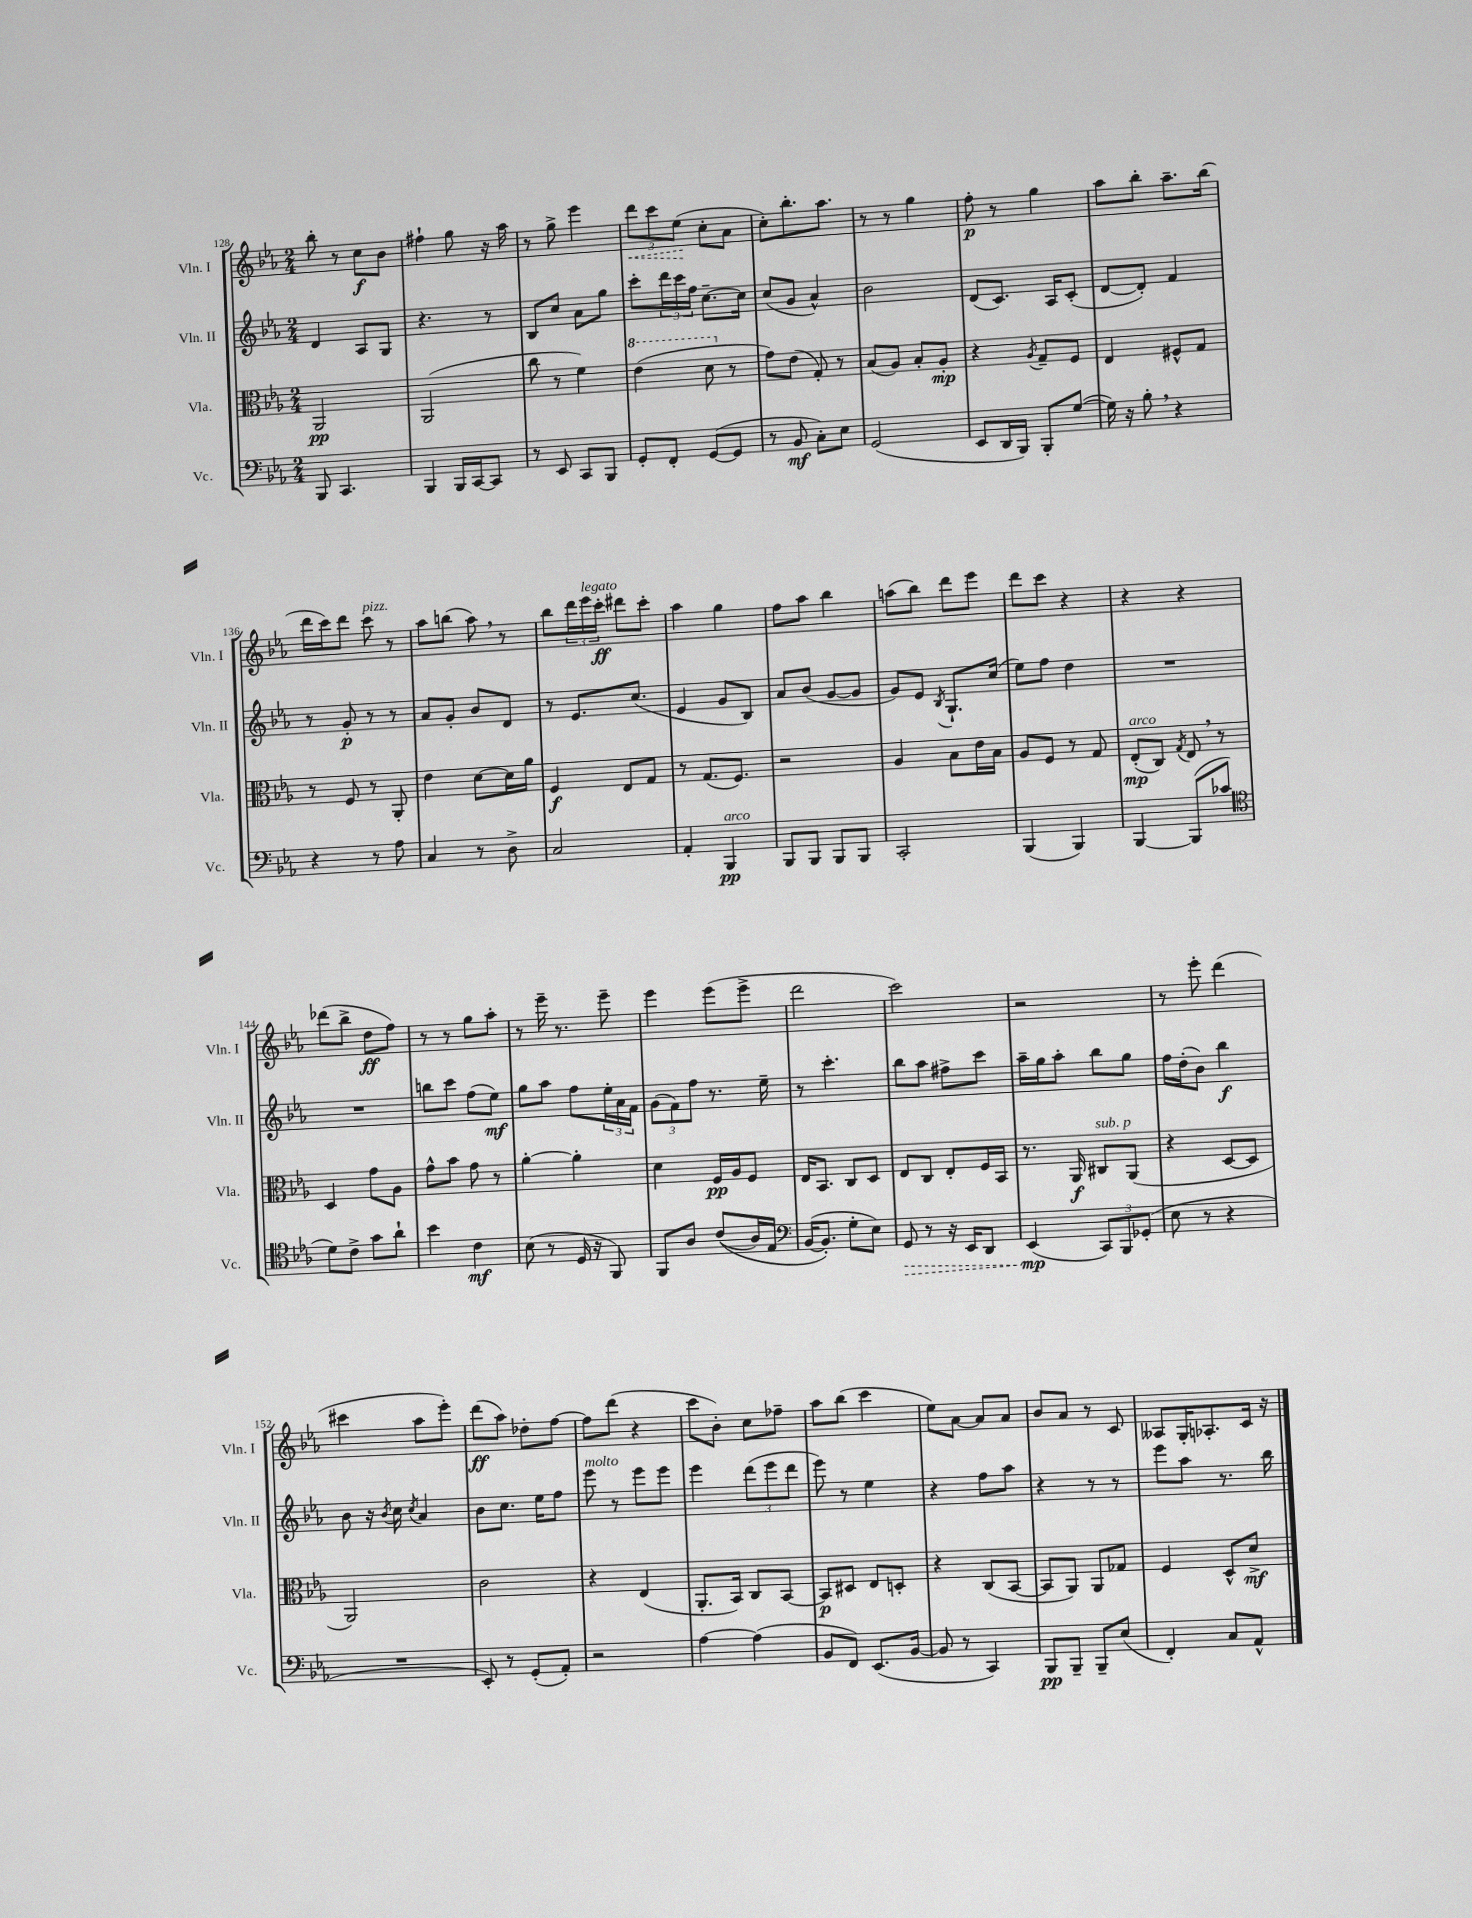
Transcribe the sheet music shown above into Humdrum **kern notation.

**kern	**kern	**kern	**kern
*staff4	*staff3	*staff2	*staff1
*clefF4	*clefC3	*clefG2	*clefG2
*k[b-e-a-]	*k[b-e-a-]	*k[b-e-a-]	*k[b-e-a-]
*M2/4	*M2/4	*M2/4	*M2/4
8BBB-/	2AA-/	4d/	8bb-'\
4.CC/	.	.	8r
.	.	8A-/L	8cc\L
.	.	8G/J	8b-\J
=	=	=	=
4BBB-/	(2AA-/	4.r	4ff#`\
16BBB-/LL	.	.	8gg\
[16CC/J	.	.	.
8CC/]J	.	8r	16r
.	.	.	16aa-\
=	=	=	=
8r	8cc\	8B-/L	8r
8EE-/	8r	8cc/J	8gg^\
8CC/L	4f\)	8a-\L	4eee-\
8BBB-/J	.	8gg\J	.
=	=	=	=
8GG'/L	(4ee-\	8ccc'\L	12ddd\L
.	.	.	12ccc\
8FF'/J	.	24ddd\L	.
.	.	24ccc\	(12ee-\J
.	.	24ff\JJ	.
([8GG/L	8dd\	[8.cc~\L	8cc'\L
8GG/]J	8r	.	8a-\J
.	.	16cc\]Jk	.
=	=	=	=
8r	8g\L)	(8cc/L	8cc'\L)
8BB-/	(8e-\J	8g/J	8.bb-'\
8C'\L)	8G'/)	4a-^^/)	.
.	.	.	8.aa-\J
8E-\J	8r	.	.
=	=	=	=
(2GG/	(8B-/L	2b-\	8r
.	8A-/J)	.	8r
.	8B-'/L	.	4gg\
.	8A-'/J	.	.
=	=	=	=
8EE-/L	4r	(8d/L	8ff'\
16DD/L	.	8.c/J)	8r
16BBB-/JJ)	.	.	.
.	8qA-/	.	.
8BBB-'/L	8G~/L	.	4gg\
.	.	16A-/LK	.
([8G/J	8F/J	(8c'/J	.
=	=	=	=
16G\])	4E-/	[8d/L	8aa-\L
16r	.	.	.
8B-'\	.	8d'/]J)	8bb-'\J
4r	8F#^^/L	4f/	8.aa-~\L
.	8G/J	.	.
.	.	.	(16bb-\Jk
=	=	=	=
4r	8r	8r	16ddd\LL
.	.	.	16ccc\J)
.	8F/	8g'/	8ddd\J
8r	8r	8r	8ccc\
8A-\	8AA-'/	8r	8r
=	=	=	=
4C/	4e-\	8a-/L	8aa-\L
.	.	8g'/J	(8bb\J
8r	[8d\L	8b-/L	8aa-\)
8D^\	16d\]L	8d/J	8r
.	16a-\JJ	.	.
=	=	=	=
2C/	4F/	8r	8bb-\L
.	.	8.e-/L	24ddd\L
.	.	.	24eee-\
.	.	.	24ccc'\JJ
.	8E-/L	.	8ddd#\L
.	.	(8.cc/J	.
.	8G/J	.	8ccc'\J
=	=	=	=
4AA-'/	8r	4e-/	4aa-\
.	(8.G/L	.	.
4BBB-/	.	8g/L	4gg\
.	8.F/J)	.	.
.	.	8B-/J)	.
=	=	=	=
8BBB-/L	2r	8a-/L	8ff\L
8BBB-/J	.	(8b-/J	8aa-\J
8BBB-/L	.	[8g/L	4bb-\
8BBB-/J	.	8g/]J	.
=	=	=	=
2CC'/	4A-/	8g/L)	(8aa\L
.	.	8e-/J	8bb-\J)
.	.	8qB-/	.
.	8B-\L	8.G`/L	8ddd\L
.	16e-\L	.	8eee-\J
.	16B-\JJ	(16cc/Jk	.
=	=	=	=
(4BBB-/	8A-/L	8ee-\L)	8ddd\L
.	8F/J	8ff\J	8ccc\J
4BBB-/)	8r	4dd\	4r
.	8G/	.	.
=	=	=	=
[4BBB-/	(8E-'/L	2r	4r
.	8C/J)	.	.
.	8qG/	.	.
(8BBB-/]L	8E-/	.	4r
8c-/J	8r	.	.
=	=	=	=
*clefC4	*	*	*
8d\L)	4D/	2r	(8ddd-\L
8c^\J	.	.	8bb-^\J
8g\L	8g\L	.	8dd\L
8a-`\J	8A-\J	.	8ff\J)
=	=	=	=
4b-\	8g^^\L	8bb\L	8r
.	8b-\J	8ccc\J	8r
4c\	8g\	(8ff\L	8gg\L
.	8r	8ee-\J)	8aa-'\J
=	=	=	=
(8B-\	[4a-'\	8gg\L	8r
8r	.	8aa-\J	16eee-~\
.	.	.	8.r
16D/	4a-'\]	8ff\L	.
16r	.	.	.
8FF/)	.	24ee-'\L	8eee-~\
.	.	24a-\	.
.	.	24f\JJ	.
=	=	=	=
8FF/L	4d\	(12g\L	4eee-\
.	.	12f\)	.
8A-/J	.	.	.
.	.	12ff\J	.
&((8c/L	16F/LL	8.r	(8eee-\L
.	16A-/J	.	.
16A-/L)	8F/J	.	8eee-^\J
16E-/JJ	.	16ee-~\	.
=	=	=	=
*clefF4	*	*	*
([16BB-/LK	16E-/LK	8r	2ddd\
8.BB-'/]J&)	8.BB-/J	.	.
.	.	4.ccc'\	.
8G'\L	8C/L	.	.
8E-\J)	8D/J	.	.
=	=	=	=
8GG/	8E-/L	8bb-\L	2ccc\)
8r	8C/J	8aa-\J	.
16r	8E-'/L	8ff#^\L	.
16EE-/LK	.	.	.
8DD/J	16F/L	8ccc\J	.
.	16BB-/JJ	.	.
=	=	=	=
(4EE-/	8.r	16aa-~\LL	2r
.	.	16gg\J	.
.	.	8aa-'\J	.
.	16AA-/	.	.
12CC/L)	8C#/L	8bb-\L	.
12BBB-/	.	.	.
.	(8AA-/J	8gg\J	.
(12GG-'/J	.	.	.
=	=	=	=
8E-\	4r	16ff\LL	8r
.	.	(16dd'\J	.
8r	.	8b-\J)	8eee-'\
4r	[8D/L	4bb-\	(4ddd\
.	8D/]J	.	.
=	=	=	=
2r	2AA-/)	8b-\	4ccc#\
.	.	16r	.
.	.	8qb-/	.
.	.	16cc\	.
.	.	8qcc/	.
.	.	4a-/	8aa-\L
.	.	.	8eee-'\J)
=	=	=	=
8EE-'/)	2c\	8b-\L	(8ddd\L
8r	.	8.cc\J	8aa-\J)
(8GG'/L	.	.	8dd-'\L
.	.	16ee-\LK	.
8AA-'/J)	.	8ff\J	[8ff\J
=	=	=	=
2r	4r	8eee-\	8ff\]L
.	.	8r	(8ddd\J
.	(4E-/	8eee-\L	4r
.	.	8eee-\J	.
=	=	=	=
[4A-\	8.AA-'/L	4eee-\	8ccc\L
.	.	.	8b-'\J)
.	16BB-/Jk)	.	.
(4A-\]	8C/L	(12ddd\L	8cc\L
.	.	12eee-\	.
.	[8BB-/J	.	8ff-~\J
.	.	12ddd\J	.
=	=	=	=
8BB-/L	8BB-/]L	8eee-\)	8aa-\L
8FF/J)	8D#/J	8r	(8bb-\J
(8.EE-/L	8E-/L	4ee-\	4ccc\
.	8D'/J	.	.
[16BB-/Jk	.	.	.
=	=	=	=
8BB-/]	4r	4r	8ee-\L)
8r	.	.	[8a-\J
4CC/)	(8C/L	8ff\L	8a-/]L
.	[8BB-/J	8aa-\J	8a-/J
=	=	=	=
8BBB-/L	8BB-/]L	4r	8b-/L
8BBB-~/J	8AA-/J)	.	8a-/J
8BBB-~/L	8AA-/L	8r	8r
(8E-/J	8G-/J	8r	8c/
=	=	=	=
4FF'/)	4F/	8eee-\L	8A--/L
.	.	8aa-\J	16G'/K
.	.	.	8.A-'/
8C/L	8D^^/L	8.r	.
8AA-^^/J	8d^/J	.	16c/Jk
.	.	16bb-\	16r
==	==	==	==
*-	*-	*-	*-
